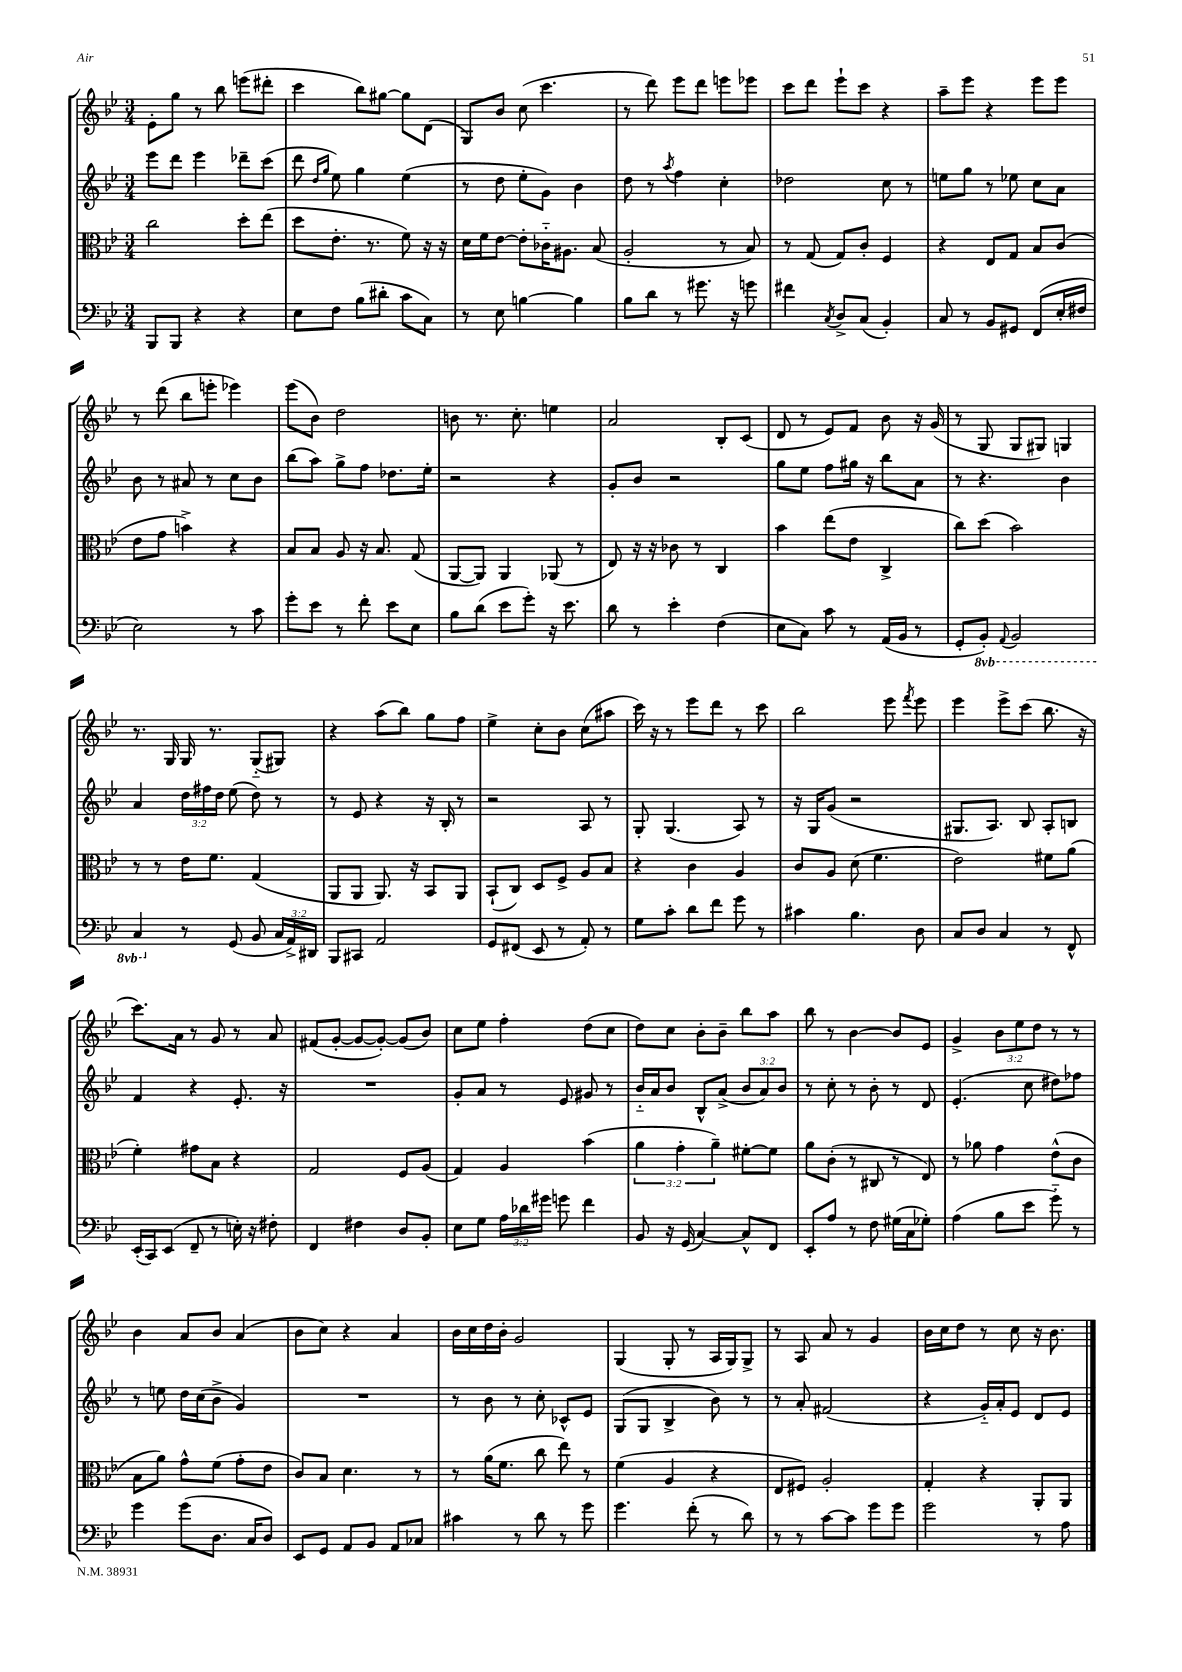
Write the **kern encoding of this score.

**kern	**kern	**kern	**kern
*part4	*part3	*part2	*part1
*staff4	*staff3	*staff2	*staff1
*clefF4	*clefC3	*clefG2	*clefG2
*k[b-e-]	*k[b-e-]	*k[b-e-]	*k[b-e-]
*M3/4	*M3/4	*M3/4	*M3/4
=62	=62	=62	=62
8BBB-/L	2cc\	8eee-\L	8e-'\L
8BBB-/J	.	8ddd\J	8gg\J
4r	.	4eee-\	8r
.	.	.	8bb-\
4r	8dd'\L	8ddd-X~\L	(8eeen\L
.	(8ee-\J	(8ccc\J	8ddd#X'\J
=63	=63	=63	=63
8E-\L	8dd\L	8ddd\	4ccc\
.	.	16qqdd/LL	.
.	.	16qqgg/JJ	.
8F\J	8.e-'\J	8ee-\)	.
(8B-\L	.	4gg\	8bb-\L)
.	8.r	.	.
8d#X'\J	.	.	[8gg#X\J
8c\L	8f\)	(4ee-\	8gg#\L]
8C\J)	16r	.	(8d\J
.	16r	.	.
=64	=64	=64	=64
8r	16d\LL	8r	8G/L)
.	16f\J	.	.
8E-\	[8e-\J	8dd\	8b-/J
[4Bn\	8e-'\L]	8ee-'\L	(8cc\
.	16c-X\K	8g\J)	4.ccc\
.	8.A#X\J	.	.
4B\]	.	4b-\	.
.	(8B-/	.	.
=65	=65	=65	=65
8B-\L	2A'/	8dd\	8r
8d\J	.	8r	8ddd\)
.	.	8qaa/	.
8r	.	4ff\	8eee-\L
8.g#X\	.	.	8ddd\J
.	8r	4cc'\	8eeen\L
16r	.	.	.
8gn\	8B-/)	.	8eee-X\J
=66	=66	=66	=66
4f#X\	8r	2dd-X\	8ccc\L
.	(8G/	.	8ddd\J
8qC/	.	.	.
8D^/L	8G/L)	.	8eee-`\L
(8C/J	8c'/J	.	8ccc\J
4BB-'/)	4F/	8cc\	4r
.	.	8r	.
=67	=67	=67	=67
8C/	4r	8een\L	8aa~\L
8r	.	8gg\J	8eee-\J
8BB-/L	8E-/L	8r	4r
8GG#X/J	8G/J	8ee-X\	.
(8FF/L	8B-/L	8cc\L	8eee-\L
16E-'/L	(8c/J	8a\J	8eee-\J
16F#X/JJ	.	.	.
!!LO:LB:g=z
=68	=68	=68	=68
2E-\)	8e-\L	8b-\	8r
.	8g\J	8r	(8ddd\
.	4bn^\)	8a#X/	8bb-\L
.	.	8r	8eeen'\J
8r	4r	8cc\L	4eee-X\)
8c\	.	8b-\J	.
=69	=69	=69	=69
8g'\L	8B-/L	(8bb-\L	(8eee-\L
8e-\J	8B-/J	8aa\J)	8b-\J)
8r	8A/	8gg^\L	2dd\
8f'\	16r	8ff\J	.
.	8.B-/	.	.
8e-\L	.	8.dd-X\L	.
8E-\J	(8G/	.	.
.	.	16ee-'\Jk	.
=70	=70	=70	=70
8B-\L	[8AA/L	2r	8bn\
(8d\J	8AA/J])	.	8.r
8e-\L	4AA/	.	.
.	.	.	8.cc'\
8g'\J)	.	.	.
16r	(8AA-X/	4r	4een\
8.e-\	.	.	.
.	8r	.	.
=71	=71	=71	=71
8d\	8E-/)	8g'/L	2a/
8r	16r	8b-/J	.
.	16r	.	.
4e-'\	8c-X\	2r	.
.	8r	.	.
(4F\	4C/	.	8B-'/L
.	.	.	(8c/J
=72	=72	=72	=72
8E-\L	4b-\	8gg\L	8d/
8C\J)	.	8ee-\J	8r
8c\	(8ee-\L	8ff\L	8e-/L)
8r	8e-\J	16gg#X\Jk	8f/J
.	.	16r	.
(16AA/LL	4C^/	8bb-\L	8b-\
16BB-/JJ	.	.	.
8r	.	8a\J	16r
.	.	.	(16g/
=73	=73	=73	=73
8GG'/L	8cc\L)	8r	8r
*8ba	*	*	*
8BBB-'/J)	(8dd\J	4.r	8G/
8qqAAA/	.	.	.
2BBB-/	2b-\)	.	8G/L
.	.	.	8G#X/J)
.	.	4b-\	4Gn/
!!LO:LB:g=z
=74	=74	=74	=74
4CC/	8r	4a/	8.r
.	8r	.	.
.	.	.	16G/
*X8ba	*	*	*
8r	16e-\KL	24dd\LL	16G/
.	.	24ff#X\	.
.	8.f\J	.	8.r
.	.	24dd\JJ	.
(8GG/	.	(8ee-\	.
8BB-/	(4G/	8dd\)	(8G/L
24C/LL	.	8r	8G#X/J)
24AA^/)	.	.	.
24DD#X/JJ	.	.	.
=75	=75	=75	=75
8BBB-/L	8AA/L	8r	4r
8CC#X/J	8AA/J	8e-/	.
2AA/	8.AA/)	4r	(8aa\L
.	.	.	8bb-\J)
.	16r	.	.
.	8BB-/L	16r	8gg\L
.	.	16B-'/	.
.	8AA/J	8r	8ff\J
=76	=76	=76	=76
8GG/L	(8BB-`/L	2r	4ee-^\
(8FF#X/J	8C/J)	.	.
8EE-/	8D/L	.	8cc'\L
8r	8F^/J	.	8b-\J
8AA'/)	8A/L	8A/	(8cc\L
8r	8B-/J	8r	8aa#X\J
=77	=77	=77	=77
8G\L	4r	8G'/	16ccc\)
.	.	.	16r
8c'\J	.	(4.G/	8r
8d\L	4c\	.	8eee-\L
8f\J	.	.	8ddd\J
8g\	4A/	8A/)	8r
8r	.	8r	8ccc\
=78	=78	=78	=78
4c#X\	8c/L	16r	2bb-\
.	.	16G/KL	.
.	8A/J	(8g/J	.
4.B-\	(8d\	2r	.
.	4.f\	.	.
.	.	.	8eee-\
.	.	.	8qfff/
8D\	.	.	8eee-\
=79	=79	=79	=79
8C/L	2e-\)	8.G#X/L	4eee-\
8D/J	.	.	.
.	.	8.A/J)	.
4C/	.	.	8eee-^\L
.	.	8B-/	(8ccc\J
8r	8f#X\L	8A'/L	8.bb-\
8FF^^/	(8a\J	8Bn/J	.
.	.	.	16r
!!LO:LB:g=z
=80	=80	=80	=80
(16EE-'/LL	4f'\)	4f/	8.ccc\L)
16CC/J)	.	.	.
(8EE-/J	.	.	.
.	.	.	16a\Jk
8FF~/	8g#X\L	4r	8r
8r	8B-\J	.	8g/
16En'\)	4r	8.e-'/	8r
16r	.	.	.
8F#X'\	.	.	8a/
.	.	16r	.
=81	=81	=81	=81
4FF/	2G/	2.r	(8f#X/L
.	.	.	[8g'/J
4F#X\	.	.	8g/L_
.	.	.	8g'/J_)
8D/L	8F/L	.	(8g/L]
8BB-'/J	(8A/J	.	8b-/J)
=82	=82	=82	=82
8E-\L	4G/)	8g'/L	8cc\L
8G\J	.	8a/J	8ee-\J
24A\LL	4A/	8r	4ff'\
24d-X\	.	.	.
24g#X\JJ	.	.	.
8gn\	.	8e-/	.
4f\	(4b-\	8g#X/	(8dd\L
.	.	8r	8cc\J
=83	=83	=83	=83
8BB-/	6a\	16b-/LL	8dd\L)
.	.	16a/J	.
16r	.	8b-/J	8cc\J
.	6g'\	.	.
(16GG/	.	.	.
[4C/)	.	8B-^^/L	8b-'\L
.	6a~\)	.	.
.	.	(8a^/J	8b-~\J
8C^^/L]	[8f#X'\L	12b-/L	8bb-\L
.	.	12a/)	.
8FF/J	8f#\J]	.	8aa\J
.	.	12b-/J	.
=84	=84	=84	=84
8EE-'/L	8a\L	8r	8bb-\
8A/J	(8c'\J	8cc'\	8r
8r	8r	8r	[4b-\
8F\	8C#X/	8b-'\	.
(16G#X\LL	8r	8r	8b-/L]
16C\J	.	.	.
8G-X'\J)	8E-/)	8d/	8e-/J
=85	=85	=85	=85
(4A\	8r	(4.e-'/	4g^/
.	8a-X\	.	.
8B-\L	4g\	.	12b-\L
.	.	.	12ee-\
8e-\J	.	8cc\	.
.	.	.	12dd\J
8g\)	(8e-^^\L	8dd#X\L)	8r
8r	8c\J	8ff-X\J	8r
!!LO:LB:g=z
=86	=86	=86	=86
4g\	8B-\L	8r	4b-\
.	8a\J)	8een\	.
(8g\L	8g^^\L	16dd\LL	8a/L
.	.	(16cc\J	.
8.D\J	(8f\J	8b-^\J	8b-/J
.	8g'\L	4g/)	(4a/
16C/KL	.	.	.
8D/J)	8e-\J	.	.
=87	=87	=87	=87
8EE-/L	8c/L)	2.r	8b-\L
8GG/J	8B-/J	.	8cc\J)
8AA/L	4.d\	.	4r
8BB-/J	.	.	.
8AA/L	.	.	4a/
8C-X/J	8r	.	.
=88	=88	=88	=88
4c#X\	8r	8r	16b-\LL
.	.	.	16cc\
.	(16a\KL	8b-\	16dd\
.	8.f\J	.	16b-'\JJ
8r	.	8r	2g/
8d\	8cc\	8cc'\	.
8r	8ee-\)	8c-X^^/L	.
8g\	8r	8e-/J	.
=89	=89	=89	=89
4.g\	(4f\	(8G/L	(4G/
.	.	8G/J	.
.	4A/	4B-^/	8G'/
(8f'\	.	.	8r
8r	4r	8b-\)	16A/LL
.	.	.	16G/J)
8d\)	.	8r	8G^/J
=90	=90	=90	=90
8r	8E-/L	8r	8r
8r	8F#X/J)	8a'/	8A/
[8c\L	2A'/	(2f#X/	8a/
8c\J]	.	.	8r
8g\L	.	.	4g/
8g\J	.	.	.
=91	=91	=91	=91
2g\	4G'/	4r	16b-\LL
.	.	.	16cc\J
.	.	.	8dd\J
.	4r	16g/LL)	8r
.	.	16a'/J	.
.	.	8e-/J	8cc\
8r	8AA'/L	8d/L	16r
.	.	.	8.b-\
8A\	8AA/J	8e-/J	.
==	==	==	==
*-	*-	*-	*-
